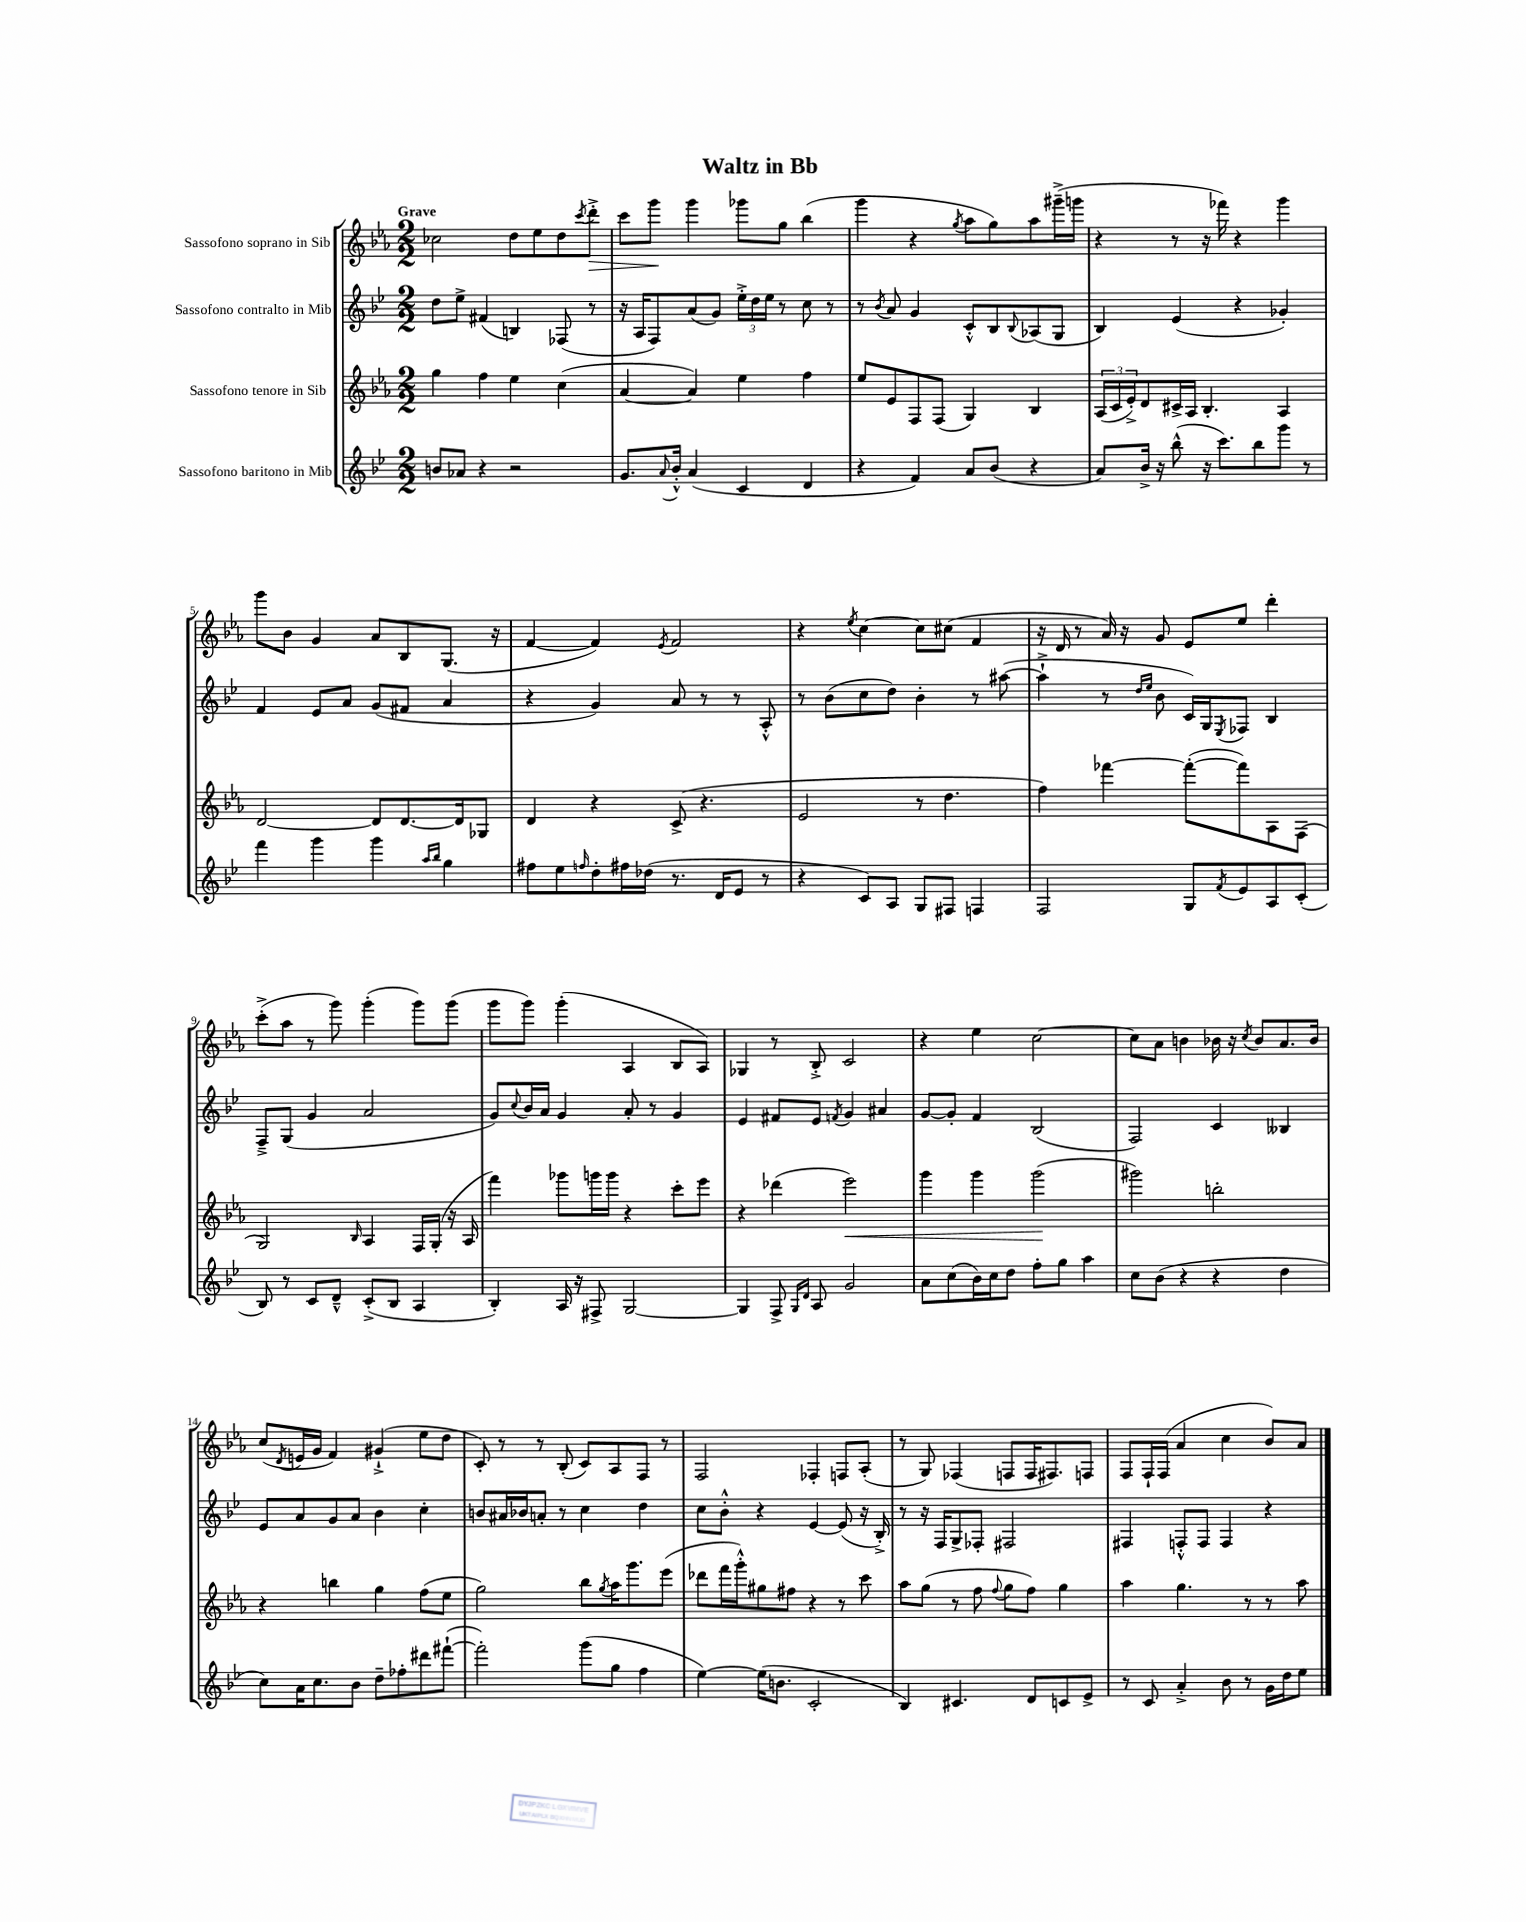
\header { title = "Waltz in Bb" }
<<
\new StaffGroup <<
\new Staff = "s0" \with { instrumentName = "Sassofono soprano in Sib" } {
    \clef treble \key ees \major \numericTimeSignature \time 2/2 \tempo "Grave"
    ces''2 d''8 ees''8 d''8 \acciaccatura { c'''8 } d'''8-.->\> |
    c'''8 g'''8\! g'''4 ges'''8 g''8 bes''4( |
    g'''4 r4 \acciaccatura { g''8 } aes''8 g''8) aes''8 gis'''16--->( g'''16 |
    r4 r8 r16 fes'''16) r4 g'''4 |
    g'''8 bes'8 g'4 aes'8 bes8 g8.( r16 |
    f'4~ f'4) \acciaccatura { ees'8 } f'2 |
    r4 \acciaccatura { ees''8 } c''4~ c''8 cis''8( f'4 |
    r16 d'16 r8 aes'16) r16 g'8 ees'8 ees''8 d'''4-. |
    c'''8-.->( aes''8 r8 g'''8) g'''4-.( g'''8) g'''8( |
    g'''8 g'''8) g'''4-.( aes4 bes8 aes8) |
    ges4 r8 bes8-.-> c'2 |
    r4 ees''4 c''2~ |
    c''8 aes'8 b'4 bes'16 r16 \acciaccatura { c''8 } bes'8 aes'8. bes'16 |
    c''8( \acciaccatura { d'8 } e'16 g'16 f'4) gis'4-!->( ees''8 d''8 |
    c'8-.) r8 r8 bes8-.( c'8) aes8 f8 r8 |
    f2 fes4-. f8 aes8-.( |
    r8 g8) fes4( f8 f16 fis8.) f8 |
    f8 f16-! f16( aes'4 c''4 bes'8) aes'8 \bar "|." |
}
\new Staff = "s1" \with { instrumentName = "Sassofono contralto in Mib" } {
    \clef treble \key bes \major \numericTimeSignature \time 2/2
    d''8 ees''8-> fis'4( b4) fes8( r8 |
    r16 a16 f8) a'8( g'8) \tuplet 3/2 { ees''16-.-> d''16 ees''16 } r8 c''8 r8 |
    r8 \acciaccatura { bes'8 } a'8 g'4 c'8-.-^ bes8 \appoggiatura { bes8 } aes8( g8 |
    bes4) ees'4( r4 ges'4-.) |
    f'4 ees'8 a'8 g'8( fis'8 a'4 |
    r4 g'4) a'8 r8 r8 a8-.-^ |
    r8 bes'8( c''8 d''8) bes'4-. r8 ais''8~( |
    ais''4-!-> r8 \grace { d''16 ees''16 } bes'8 c'16) g16 \acciaccatura { ees8 } fes8 bes4 |
    f8---> g8( g'4 a'2 |
    g'8) \appoggiatura { c''8 } bes'16 a'16 g'4 a'8-. r8 g'4 |
    ees'4 fis'8 ees'8 \acciaccatura { f'8 } g'4 ais'4 |
    g'8~ g'8-. f'4 bes2( |
    f2) c'4 beses4 |
    ees'8 a'8 g'8 a'8 bes'4 c''4-. |
    b'8 ais'16 bes'16 a'8-. r8 c''4 d''4 |
    c''8 bes'8-.-^ r4 ees'4~ ees'8( r16 bes16-.->) |
    r8 r16 f16 g8-> fes8-. fis2 |
    fis4 f8-.-^ f8 f4 r4 \bar "|." |
}
\new Staff = "s2" \with { instrumentName = "Sassofono tenore in Sib" } {
    \clef treble \key ees \major \numericTimeSignature \time 2/2
    g''4 f''4 ees''4 c''4( |
    aes'4~ aes'4) ees''4 f''4 |
    ees''8 ees'8 f8 f8( g4) bes4 |
    \tuplet 3/2 { aes16( c'16 ees'16-.->) } d'8 cis'16-> aes16 bes4.-. aes4 |
    d'2~ d'8 d'8.~ d'16 ges8 |
    d'4 r4 c'8->( r4. |
    ees'2 r8 d''4. |
    f''4) fes'''4~ fes'''8~-.( fes'''8) aes8 f8( |
    g2) \grace { bes16 } aes4 f16 g16-.( r16 aes16 |
    f'''4) ges'''8 g'''16 g'''16 r4 c'''8-. ees'''8 |
    r4 des'''4( ees'''2\<) |
    g'''4 g'''4 g'''2\!( |
    gis'''2) b''2-. |
    r4 b''4 g''4 f''8( ees''8 |
    g''2) bes''8 \acciaccatura { g''8 } aes''16 g'''8. ees'''8( |
    des'''8 f'''16 g'''16-.-^) gis''8 fis''8 r4 r8 c'''8 |
    aes''8 g''8( r8 f''8 \appoggiatura { f''8 } g''8 f''8) g''4 |
    aes''4 g''4. r8 r8 aes''8 \bar "|." |
}
\new Staff = "s3" \with { instrumentName = "Sassofono baritono in Mib" } {
    \clef treble \key bes \major \numericTimeSignature \time 2/2
    b'8 aes'8 r4 r2 |
    g'8. \appoggiatura { a'8 } bes'16-.-^ a'4( c'4 d'4 |
    r4 f'4) a'8 bes'8( r4 |
    a'8) bes'16-> r16 bes''8-^( r16 c'''8.) bes''8 g'''8 r8 |
    f'''4 g'''4 g'''4 \grace { a''16 bes''16 } g''4 |
    fis''8 ees''8 \grace { f''16 } d''8-. fis''16 des''16( r8. d'16 ees'8 r8 |
    r4 c'8) a8 g8 fis8 f4 |
    f2 g8 \acciaccatura { f'8 } ees'8 a8 c'8-.( |
    bes8) r8 c'8 d'8---^ c'8-.->( bes8 a4 |
    bes4-.) a16 r16 fis8-> g2~ |
    g4 f8-> \grace { g16 d'16 } a8 g'2 |
    a'8 c''8( bes'16) c''16 d''8 f''8-. g''8 a''4 |
    c''8 bes'8( r4 r4 d''4 |
    c''8) a'16 c''8. bes'8 d''8-- fes''8-. dis'''8 fis'''8~-!( |
    fis'''2-.) g'''8( g''8 f''4 |
    ees''4~) ees''16( b'8. c'2-. |
    bes4) cis'4. d'8 c'8 ees'8-> |
    r8 c'8 a'4-.-> bes'8 r8 g'16 d''16 ees''8 \bar "|." |
}
>>
>>
